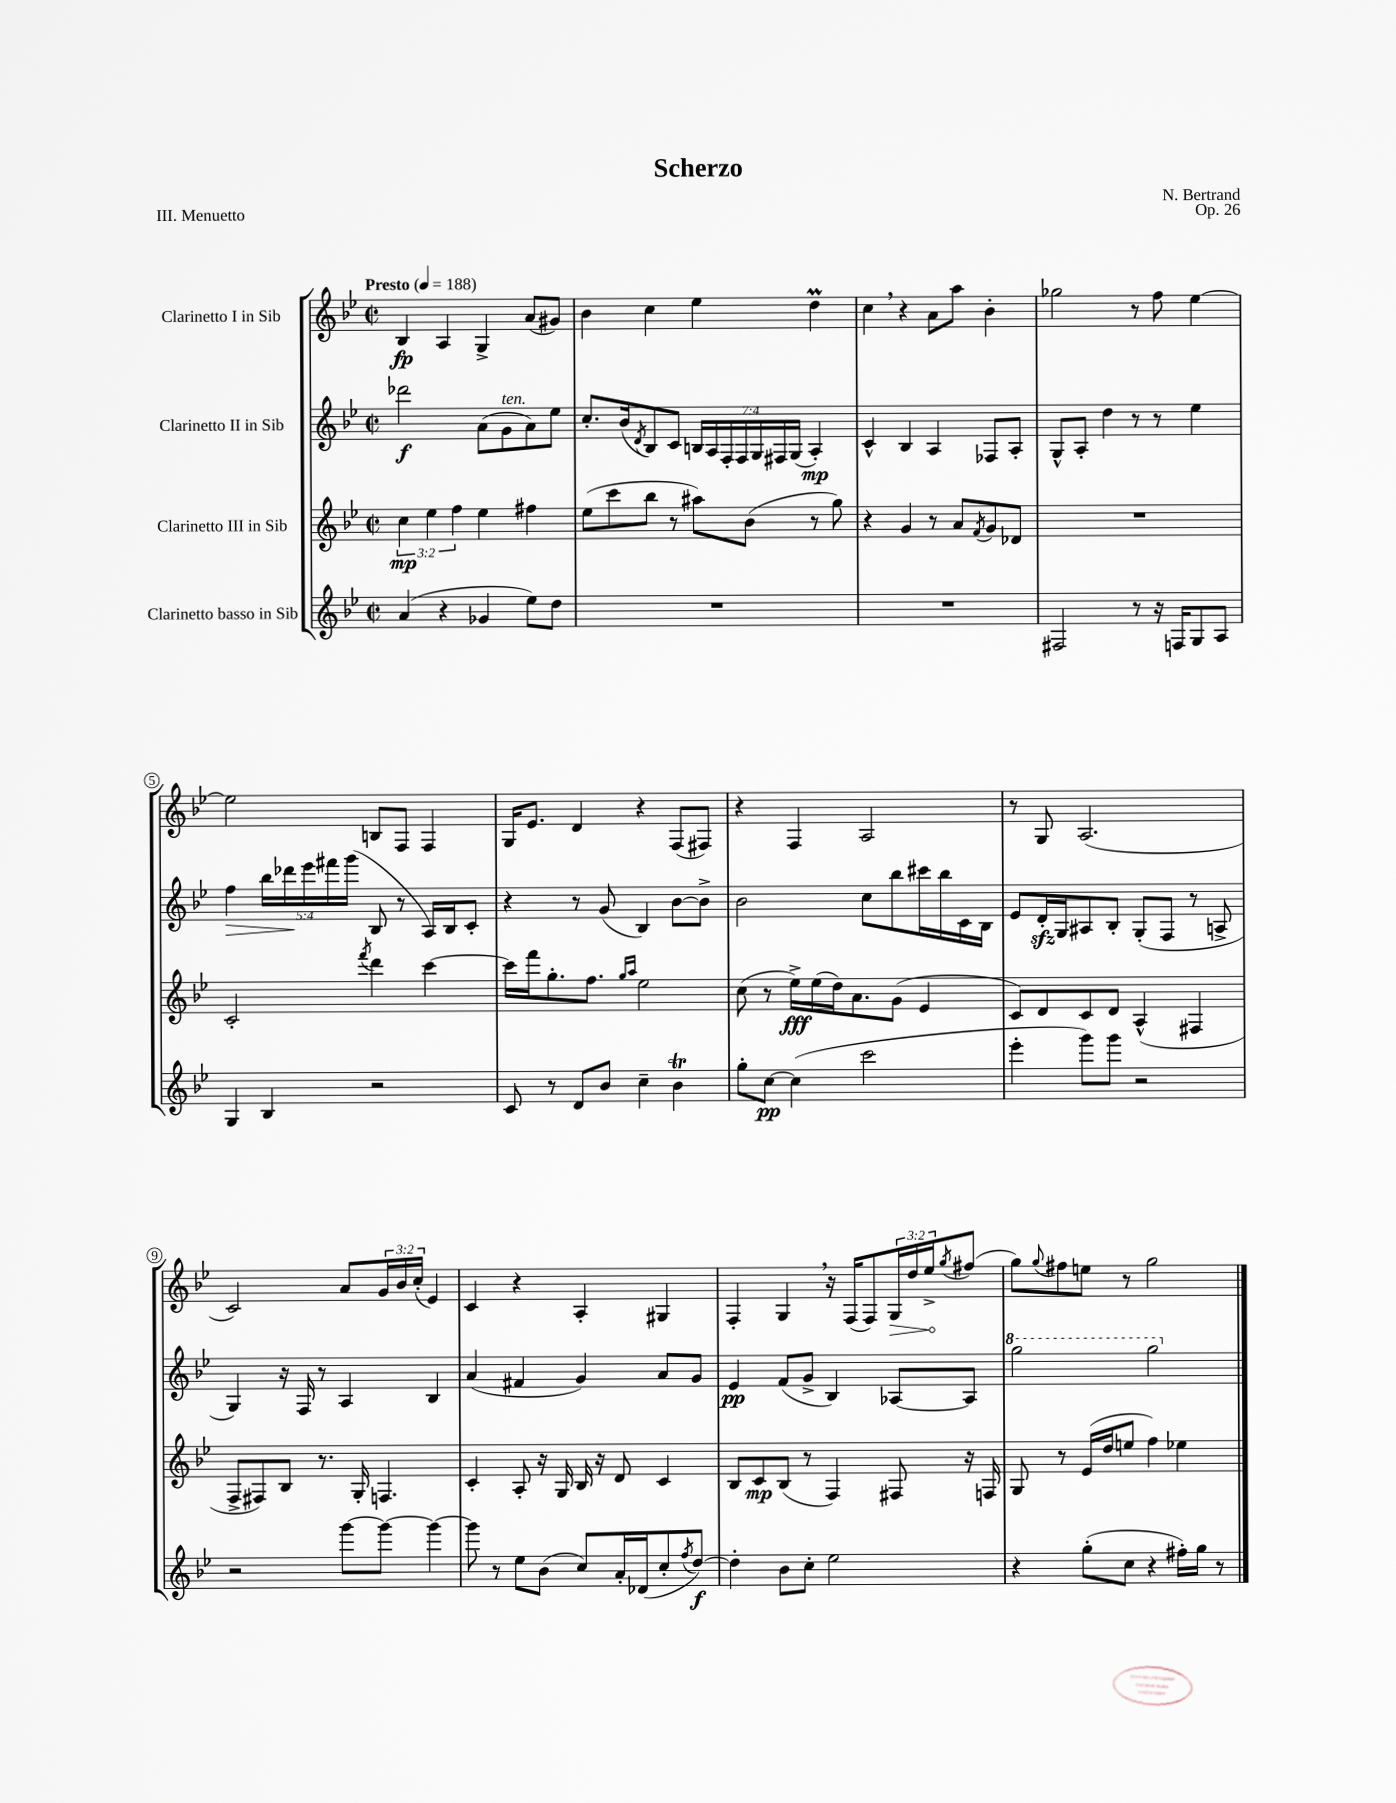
\header { title = "Scherzo" composer = "N. Bertrand" opus = "Op. 26" piece = "III. Menuetto" }
<<
\new StaffGroup <<
\new Staff = "s0" \with { instrumentName = "Clarinetto I in Sib" } {
    \clef treble \key bes \major \defaultTimeSignature \time 2/2 \override Staff.TupletNumber.text = #tuplet-number::calc-fraction-text \tempo "Presto" 4 = 188
    bes4\fp a4 g4-> a'8( gis'8) |
    bes'4 c''4 ees''4 d''4\prall |
    c''4 \breathe r4 a'8 a''8 bes'4-. |
    ges''2 r8 f''8 ees''4~ |
    ees''2 b8 f8 f4 |
    g16 ees'8. d'4 r4 f8( fis8) |
    r4 f4 a2 |
    r8 g8 a2.( |
    c'2) a'8 \tuplet 3/2 { g'16 bes'16 c''16-.( } ees'4) |
    c'4 r4 a4-. gis4 |
    f4-. g4 \breathe r16 f16( f8) \tuplet 3/2 { \once \override Hairpin.circled-tip = ##t g16\> d''16 ees''16->\! } \acciaccatura { g''8 } fis''8( |
    g''8) \appoggiatura { g''8 } fis''8 e''8 r8 g''2 \bar "|." |
}
\new Staff = "s1" \with { instrumentName = "Clarinetto II in Sib" } {
    \clef treble \key bes \major \defaultTimeSignature \time 2/2 \override Staff.TupletNumber.text = #tuplet-number::calc-fraction-text
    des'''2\f a'8( g'8^\markup { \italic "ten." } a'8) ees''8 |
    c''8.-. bes'16( \acciaccatura { d'8 } bes8) c'8 \tuplet 7/4 { b16 a16 f16-. f16 g16 fis16 g16( } a4-.\mp) |
    c'4-^ bes4 a4 fes8 a8-. |
    g8-^ a8-. d''4 r8 r8 ees''4 |
    f''4\> \tuplet 5/4 { bes''16 des'''16\! ees'''16 fis'''16 g'''16( } bes8 r8 a16) bes16 c'8-. |
    r4 r8 g'8( bes4) bes'8~ bes'8-> |
    bes'2 c''8 bes''8 cis'''16 bes''16 c'16 bes16 |
    ees'8 d'16-.\sfz g16 ais8 bes8-. g8-.( f8 r8 a8-> |
    g4) r16 f16 r8 a4 bes4 |
    a'4( fis'4 g'4) a'8 g'8 |
    ees'4\pp f'8( g'8-> bes4) aes8~ aes8 |
    \ottava #1 g'''2 g'''2 \ottava #0 \bar "|." |
}
\new Staff = "s2" \with { instrumentName = "Clarinetto III in Sib" } {
    \clef treble \key bes \major \defaultTimeSignature \time 2/2 \override Staff.TupletNumber.text = #tuplet-number::calc-fraction-text
    \tuplet 3/2 { c''4\mp ees''4 f''4 } ees''4 fis''4 |
    ees''8( c'''8 bes''8 r8 ais''8) bes'8( r8 g''8) |
    r4 g'4 r8 a'8 \acciaccatura { f'8 } g'8 des'8 |
    R1 |
    c'2-. \acciaccatura { f'''8 } d'''4 c'''4~ |
    c'''16 f'''16 g''8.-. f''8. \grace { g''16 a''16 } ees''2 |
    c''8( r8 ees''16->\fff) ees''16( d''16) a'8. g'8( ees'4 |
    c'8) d'8 c'8 d'8 a4-^( fis4 |
    f8-> fis8) bes8 r8. g16-. f4. |
    c'4-. a8-. r16 g16 bes16 r16 d'8 c'4 |
    bes8 c'8\mp bes8( r8 f4) fis8 r16 f16 |
    g8 r8 ees'16( d''16 e''8 f''4) ees''4 \bar "|." |
}
\new Staff = "s3" \with { instrumentName = "Clarinetto basso in Sib" } {
    \clef treble \key bes \major \defaultTimeSignature \time 2/2
    a'4( r4 ges'4 ees''8) d''8 |
    R1 |
    R1 |
    fis2 r8 r16 f16 g8 a8 |
    g4 bes4 r2 |
    c'8 r8 d'8 bes'8 c''4-- bes'4\trill |
    g''8-. c''8~\pp c''4( c'''2 |
    ees'''4-. g'''8) g'''8 r2 |
    r2 g'''8~ g'''8~ g'''4~ |
    g'''8 r8 ees''8 bes'8( c''8) a'16-. des'16( c''8-. \acciaccatura { f''8 } d''8~\f) |
    d''4-. bes'8 c''8-. ees''2 |
    r4 g''8-.( c''8 r4 fis''16-.) g''16 r8 \bar "|." |
}
>>
>>
\layout { \context { \Score \override BarNumber.stencil = #(make-stencil-circler 0.1 0.3 ly:text-interface::print) } }
